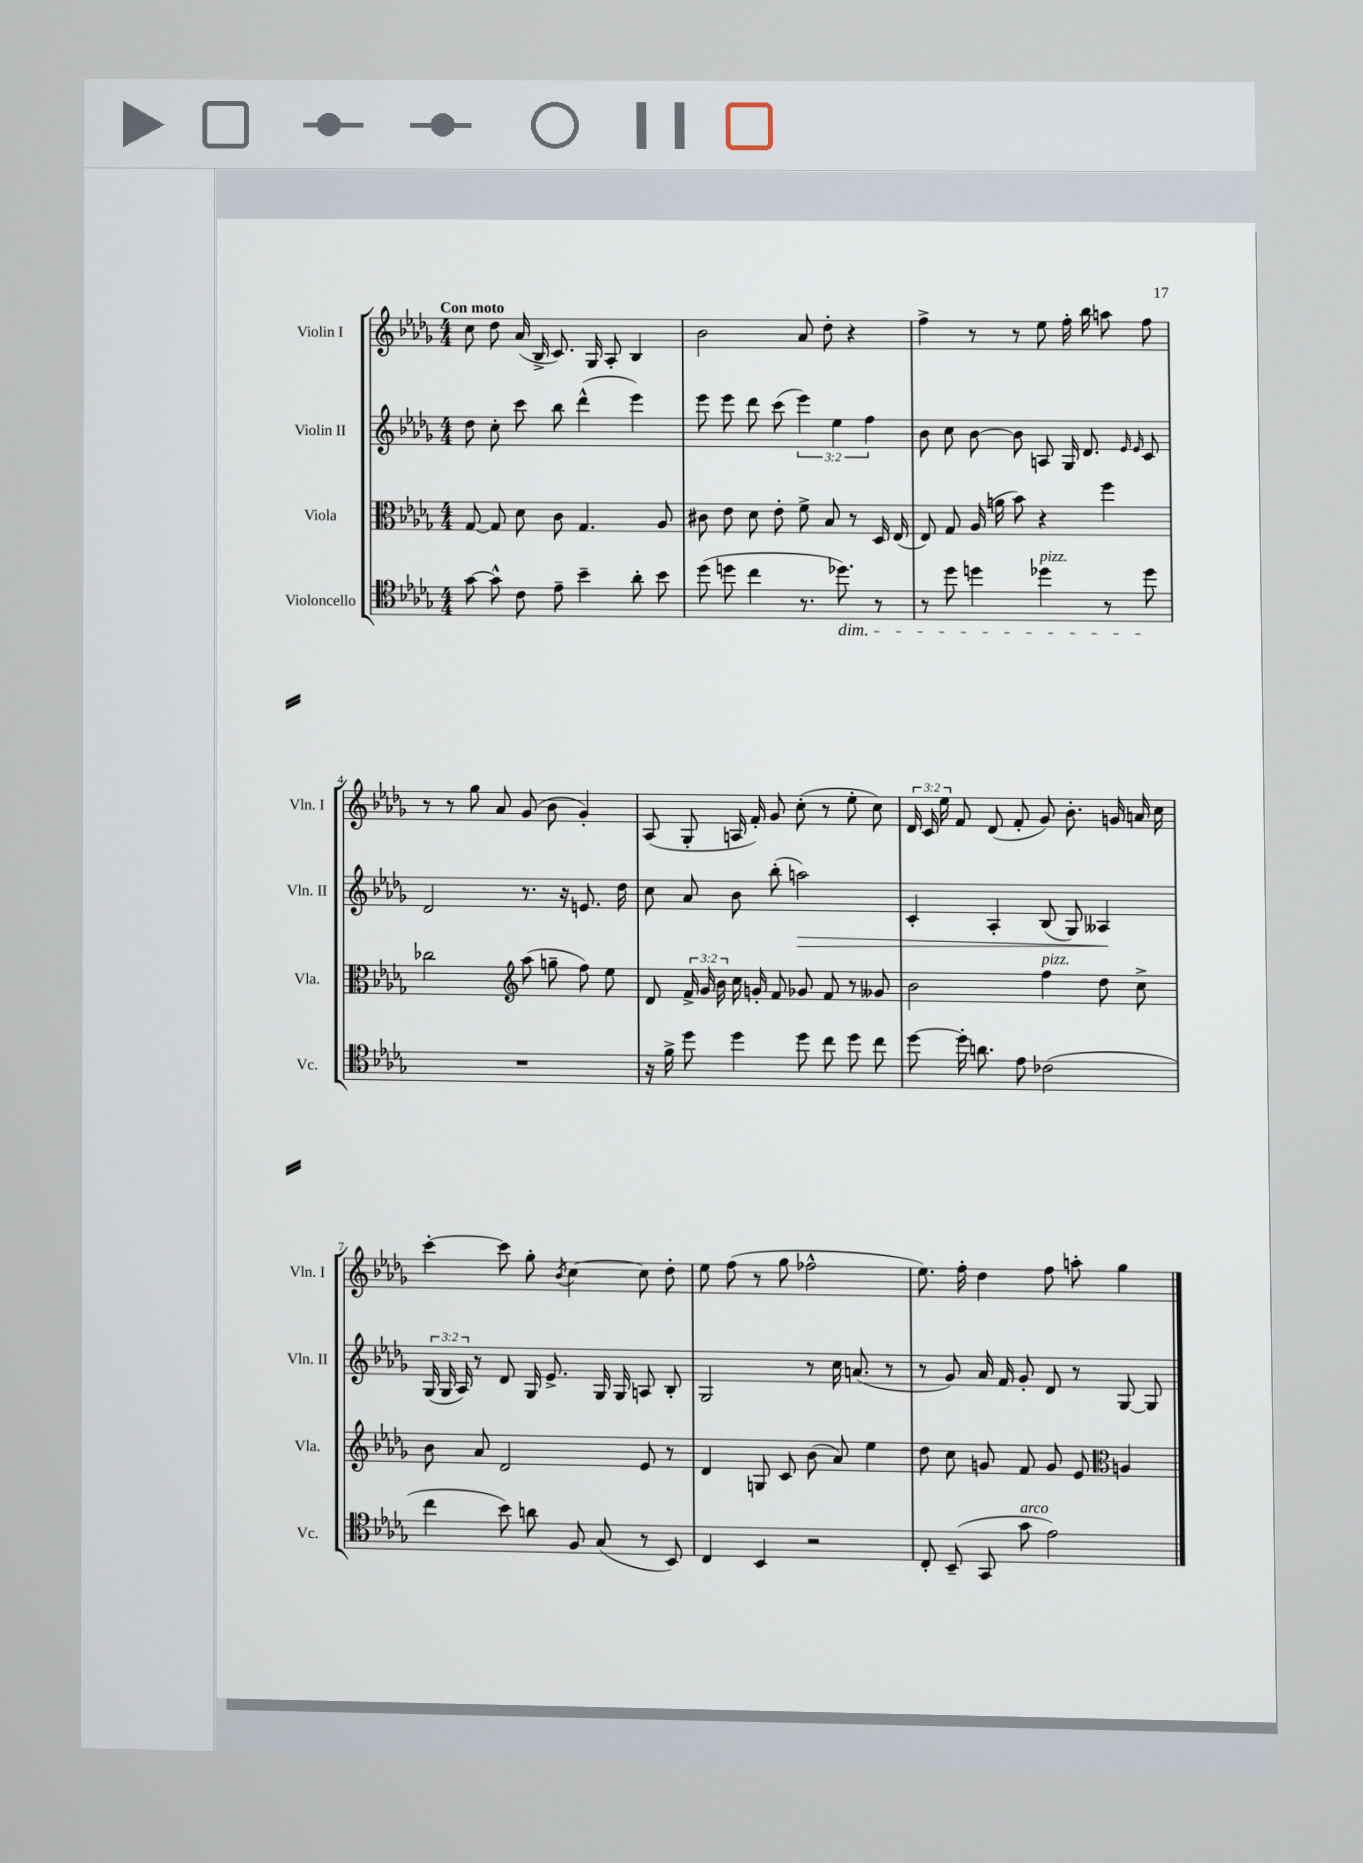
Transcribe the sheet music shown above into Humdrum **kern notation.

**kern	**kern	**kern	**kern
*staff4	*staff3	*staff2	*staff1
*clefC4	*clefC3	*clefG2	*clefG2
*k[b-e-a-d-g-]	*k[b-e-a-d-g-]	*k[b-e-a-d-g-]	*k[b-e-a-d-g-]
*M4/4	*M4/4	*M4/4	*M4/4
[8g-\	[8G-/	8dd-\	8cc\
8g-^^\]	8G-/]	8cc'\	8dd-\
8c\	8d-\	8ccc\	(16a-/
.	.	.	16B-^/
8e-~\	8c\	8bb-\	8.c/)
4b-~\	4.G-/	(4ddd-^^\	.
.	.	.	16G-/
.	.	.	8A-'/
8a-'\	.	4eee-\)	4B-/
8b-\	8A-/	.	.
=	=	=	=
(8dd-\	8c#\	8eee-\	2b-\
8dd\	8e-\	8eee-\	.
4cc\	8d-\	8ddd-\	.
.	8e-'\	(8ccc\	.
8.r	8f^\	6eee-\)	8a-/
.	8B-/	.	8dd-'\
.	.	6ee-\	.
8.dd-\)	.	.	.
.	8r	.	4r
.	.	6ff\	.
8r	16D-/	.	.
.	(16E-/	.	.
=	=	=	=
8r	8E-/)	8b-\	4ff^\
8dd-\	8G-/	8cc\	.
4dd\	(16A-/	[8b-\	8r
.	16a\	.	.
.	8b-\)	8b-\]	8r
4dd-\	4r	8A/	8ee-\
.	.	16G-/	16ff'\
.	.	8.d-/	16bb-\
8r	4ff\	.	8aa\
.	.	16qqe-/	.
.	.	16qqe-/	.
8dd-\	.	8c/	8ff\
=	=	=	=
1r	2cc-\	2d-/	8r
.	.	.	8r
.	.	.	8gg-\
.	.	.	8a-/
*	*clefG2	*	*
.	(8aa-\	8.r	(8g-/
.	8gg~\	.	8b-\
.	.	16r	.
.	8ff\)	8.e/	4g-'/)
.	8ee-\	.	.
.	.	16dd-\	.
=	=	=	=
16r	8d-/	8cc\	(8A-/
16f^\	.	.	.
8dd-\	24f^/	8a-/	8G-'/
.	24g-/	.	.
.	24b-\	.	.
4dd-\	16cc\	8b-\	16A/
.	16g'/	.	16f'/)
.	8f/	(8bb-'\	8g-/
8dd-\	8g-/	2aa\)	(8cc'\
8cc\	8f/	.	8r
8dd-\	8r	.	8ee-'\
8cc\	8g--/	.	8cc\)
=	=	=	=
[8dd-\	2b-\	4c'/	24d-/
.	.	.	24c/
.	.	.	24ee-\
16dd-'\]	.	.	8f/
8.a\	.	.	.
.	.	4A-'/	(8d-/
8e-\	.	.	8f'/
(2c-\	4ff\	(8B-/	8g-/)
.	.	8G-/)	8.b-'\
.	8dd-\	4A--/	.
.	.	.	16g/
.	8cc^\	.	16a/
.	.	.	16cc\
=	=	=	=
4cc\	8b-\	(24G-/	[4ccc'\
.	.	24G-/	.
.	.	24A-/)	.
.	8a-/	8r	.
8b-\)	2d-/	8d-/	8ccc\]
8a\	.	16G-/	8gg-'\
.	.	8.e-^/	.
.	.	.	8qb-/
8F/	.	.	[4cc\
(8G-/	.	16G-/	.
.	.	16G-/	.
8r	8e-/	8A/	8cc\]
8BB-/)	8r	8B-'/	8dd-'\
=	=	=	=
4C/	4d-/	2G-/	8ee-\
.	.	.	(8ff\
4BB-/	8G/	.	8r
.	8c/	.	8gg-\
2r	(8b-\	8r	2ff-^^\
.	8a-/)	16cc\	.
.	.	(8.a/	.
.	4ee-\	.	.
.	.	8r	.
=	=	=	=
8C'/	8dd-\	8r	8.ee-\)
(8BB-~/	8cc\	8g-/)	.
.	.	.	16ff'\
8GG-/	8g/	16a-/	4dd-\
.	.	16f/	.
8g-\	8f/	8g-'/	.
2e-\)	8g/	8d-/	8ff\
.	8e-/	8r	8aa'\
*	*clefC3	*	*
.	4A/	[8G-/	4gg-\
.	.	8G-/]	.
==	==	==	==
*-	*-	*-	*-
